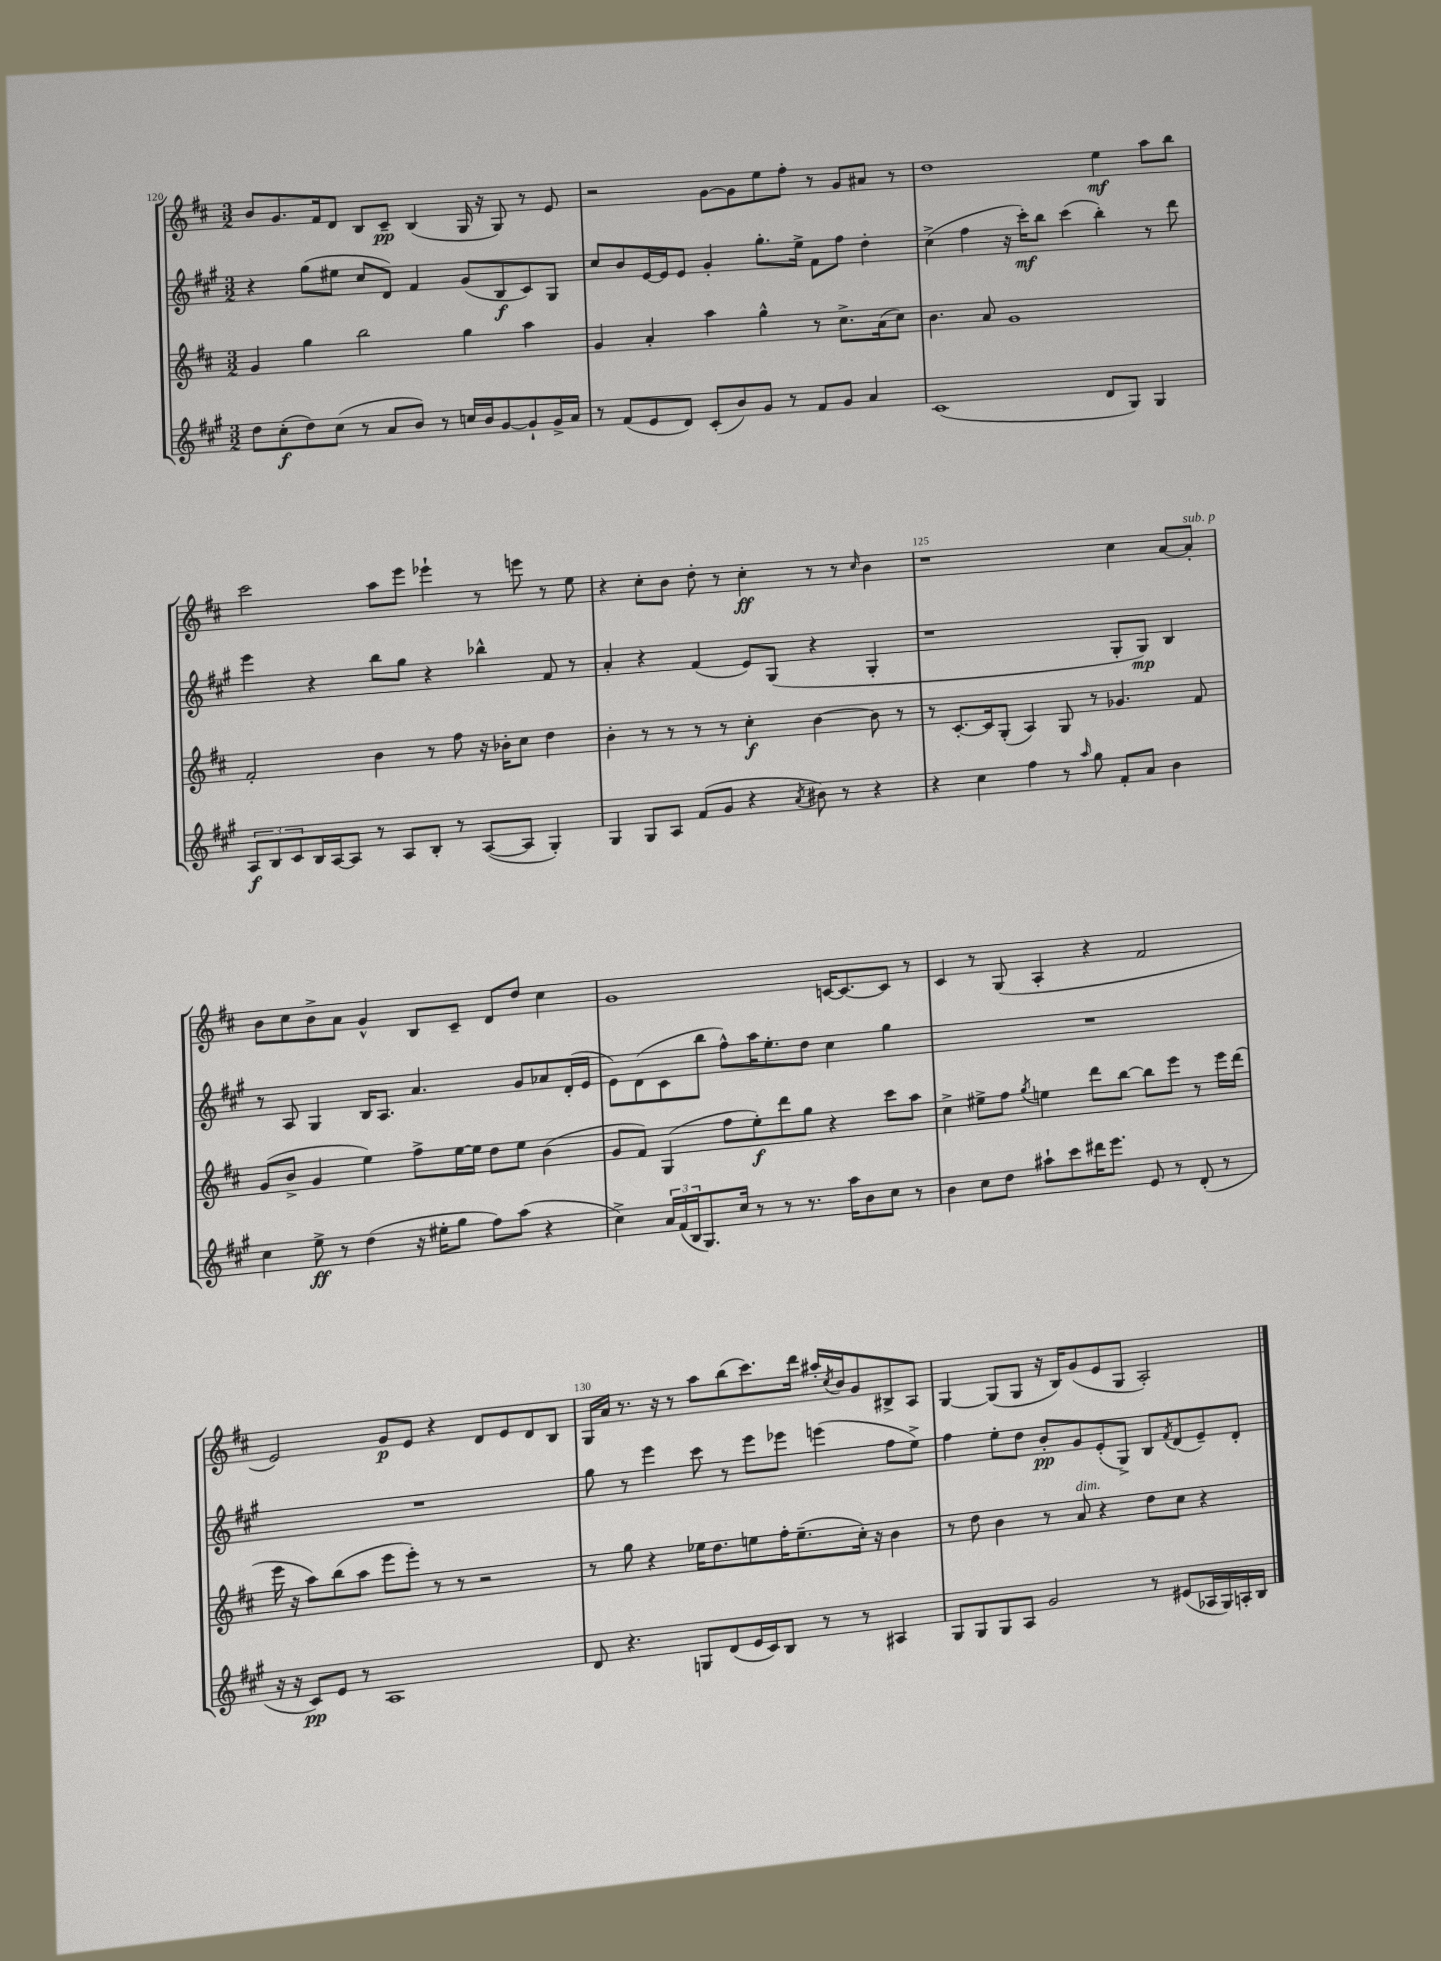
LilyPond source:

<<
\new StaffGroup <<
\new Staff = "s0" {
    \clef treble \key d \major \numericTimeSignature \time 3/2
    b'8 g'8. fis'16 d'8 b8 cis'8--\pp b4( g16 r16 g8) r8 e'8 |
    r2 g'8~ g'8 e''8 fis''8-. r8 g'8 ais'8 r8 |
    d''1 e''4\mf a''8 b''8 |
    cis'''2 a''8 e'''8 ees'''4-! r8 e'''8 r8 e''8 |
    r4 cis''8-. b'8 d''8-. r8 cis''4-.\ff r8 r8 \grace { cis''16 } b'4 |
    r1 cis''4 a'8~ a'8-.^\markup { \italic "sub. p" } |
    b'8 cis''8 b'8-> a'8 g'4-^ b8 cis'8-- d'8 d''8 cis''4 |
    g'1 c'16~ c'8.~ c'8 r8 |
    cis'4 r8 g8( a4-. r4 fis'2 |
    e'2) g'8\p e'8 r4 d'8 e'8 d'8 b8 |
    g16 a'16 r8. r16 r8 a''8 b''8( cis'''8.) d'''16 ais''16-. \acciaccatura { cis''8 } b'16 g'8 bis8-> a8 |
    g4~ g8( g8 r16 b16) g'8( e'8 g8 a2-.) \bar "|." |
}
\new Staff = "s1" {
    \clef treble \key a \major \numericTimeSignature \time 3/2
    r4 gis''8( eis''8 cis''8 d'8) fis'4 gis'8( b8\f cis'8) gis8 |
    cis''8 b'8 e'16~ e'16 e'8 gis'4-. gis''8.-. e''16-> fis'8 fis''8 d''4-. |
    cis''4->( fis''4 r16 cis'''16-.\mf) b''8 cis'''4( b''4-.) r8 d'''8 |
    e'''4 r4 b''8 gis''8 r4 bes''4-^ fis'8 r8 |
    a'4-. r4 fis'4( e'8) gis8( r4 gis4-. |
    r1 gis8-. gis8\mp) b4 |
    r8 a8 gis4 b16 a8. a'4. gis'8 aes'8 d'16-.( e'16 |
    e'8) d'8( cis'8 b''8 fis''8-^) a''16 e''8.-. d''8 cis''4 gis''4 |
    R1. |
    R1. |
    gis''8 r8 e'''4 cis'''8 r8 e'''8 ees'''8 e'''4( fis''8 e''8->) |
    fis''4 e''8-. d''8 b'8-.\pp gis'8 e'8-.( gis8->) b8 \acciaccatura { fis'8 } d'8( e'8--) d'8-. \bar "|." |
}
\new Staff = "s2" {
    \clef treble \key d \major \numericTimeSignature \time 3/2
    g'4 g''4 b''2 g''4 a''4 |
    g'4 a'4-. a''4 g''4-^ r8 cis''8.-> a'16( cis''8) |
    b'4. a'8 g'1 |
    fis'2-. b'4 r8 fis''8 r16 bes'16-. cis''8 d''4 |
    b'4-. r8 r8 r8 r8 cis''4-.\f b'4~ b'8 r8 |
    r8 cis'8.~-. cis'16 g8-.( a4) g8 r8 ges'4. fis'8 |
    g'8( b'8-> g'4 e''4) fis''8-> e''16~ e''16 d''8 e''8 b'4( |
    g'8 fis'8) g4( fis''8 e''8-.\f) d'''8 g''8 r4 cis'''8 a''8 |
    cis''4-> eis''8-> fis''8 \acciaccatura { g''8 } e''4 d'''8 b''8~ b''8 e'''8 r8 e'''16 d'''16( |
    e'''16 r16 a''8) b''8( a''8 e'''8 e'''8-.) r8 r8 r2 |
    r8 g''8 r4 ees''16 d''8. e''8 fis''16-. e''8.--( cis''16-.) r16 b'4 |
    r8 d''8 b'4 r8 a'8^\markup { \italic "dim." } r4 d''8 cis''8 r4 \bar "|." |
}
\new Staff = "s3" {
    \clef treble \key a \major \numericTimeSignature \time 3/2
    d''8 cis''8-.\f( d''8) cis''8( r8 a'8 b'8) r8 c''16 b'16 gis'8~ gis'8-! gis'16-> a'16 |
    r8 fis'8( e'8 d'8) cis'8-.( b'8) gis'8 r8 fis'8 gis'8 a'4 |
    cis'1( d'8 gis8) gis4 |
    \tuplet 3/2 { a8\f b8 cis'8 } b16 a16~ a8 r8 a8 b8-. r8 a8~( a8 gis4-.) |
    gis4 gis8 a8 fis'8( gis'8 r4 \acciaccatura { a'8 } bis'8) r8 r4 |
    r4 cis''4 fis''4 r8 \grace { a''16 } gis''8 fis'8-. a'8 b'4 |
    cis''4 e''8->\ff r8 d''4( r16 eis''16-. gis''8 fis''8) a''8( r4 |
    cis''4->) \tuplet 3/2 { a'16 fis'16( b16 } gis8.) cis''16 r8 r8 r8. a''16 b'8 cis''8 r8 |
    b'4 cis''8 d''8 ais''8-! cis'''8 dis'''16 e'''8. e'8 r8 d'8-.( r8 |
    r16 r16 cis'8\pp) e'8 r8 a1 |
    d'8 r4. g8 d'8( e'16 cis'16) b8 r8 r8 ais4 |
    gis8 gis8 gis8 a8 gis'2 r8 eis'8( aes16 gis16) a16-. b16 \bar "|." |
}
>>
>>
\layout { \context { \Score currentBarNumber = #120 \override BarNumber.break-visibility = ##(#f #t #t) barNumberVisibility = #(every-nth-bar-number-visible 5) } }
